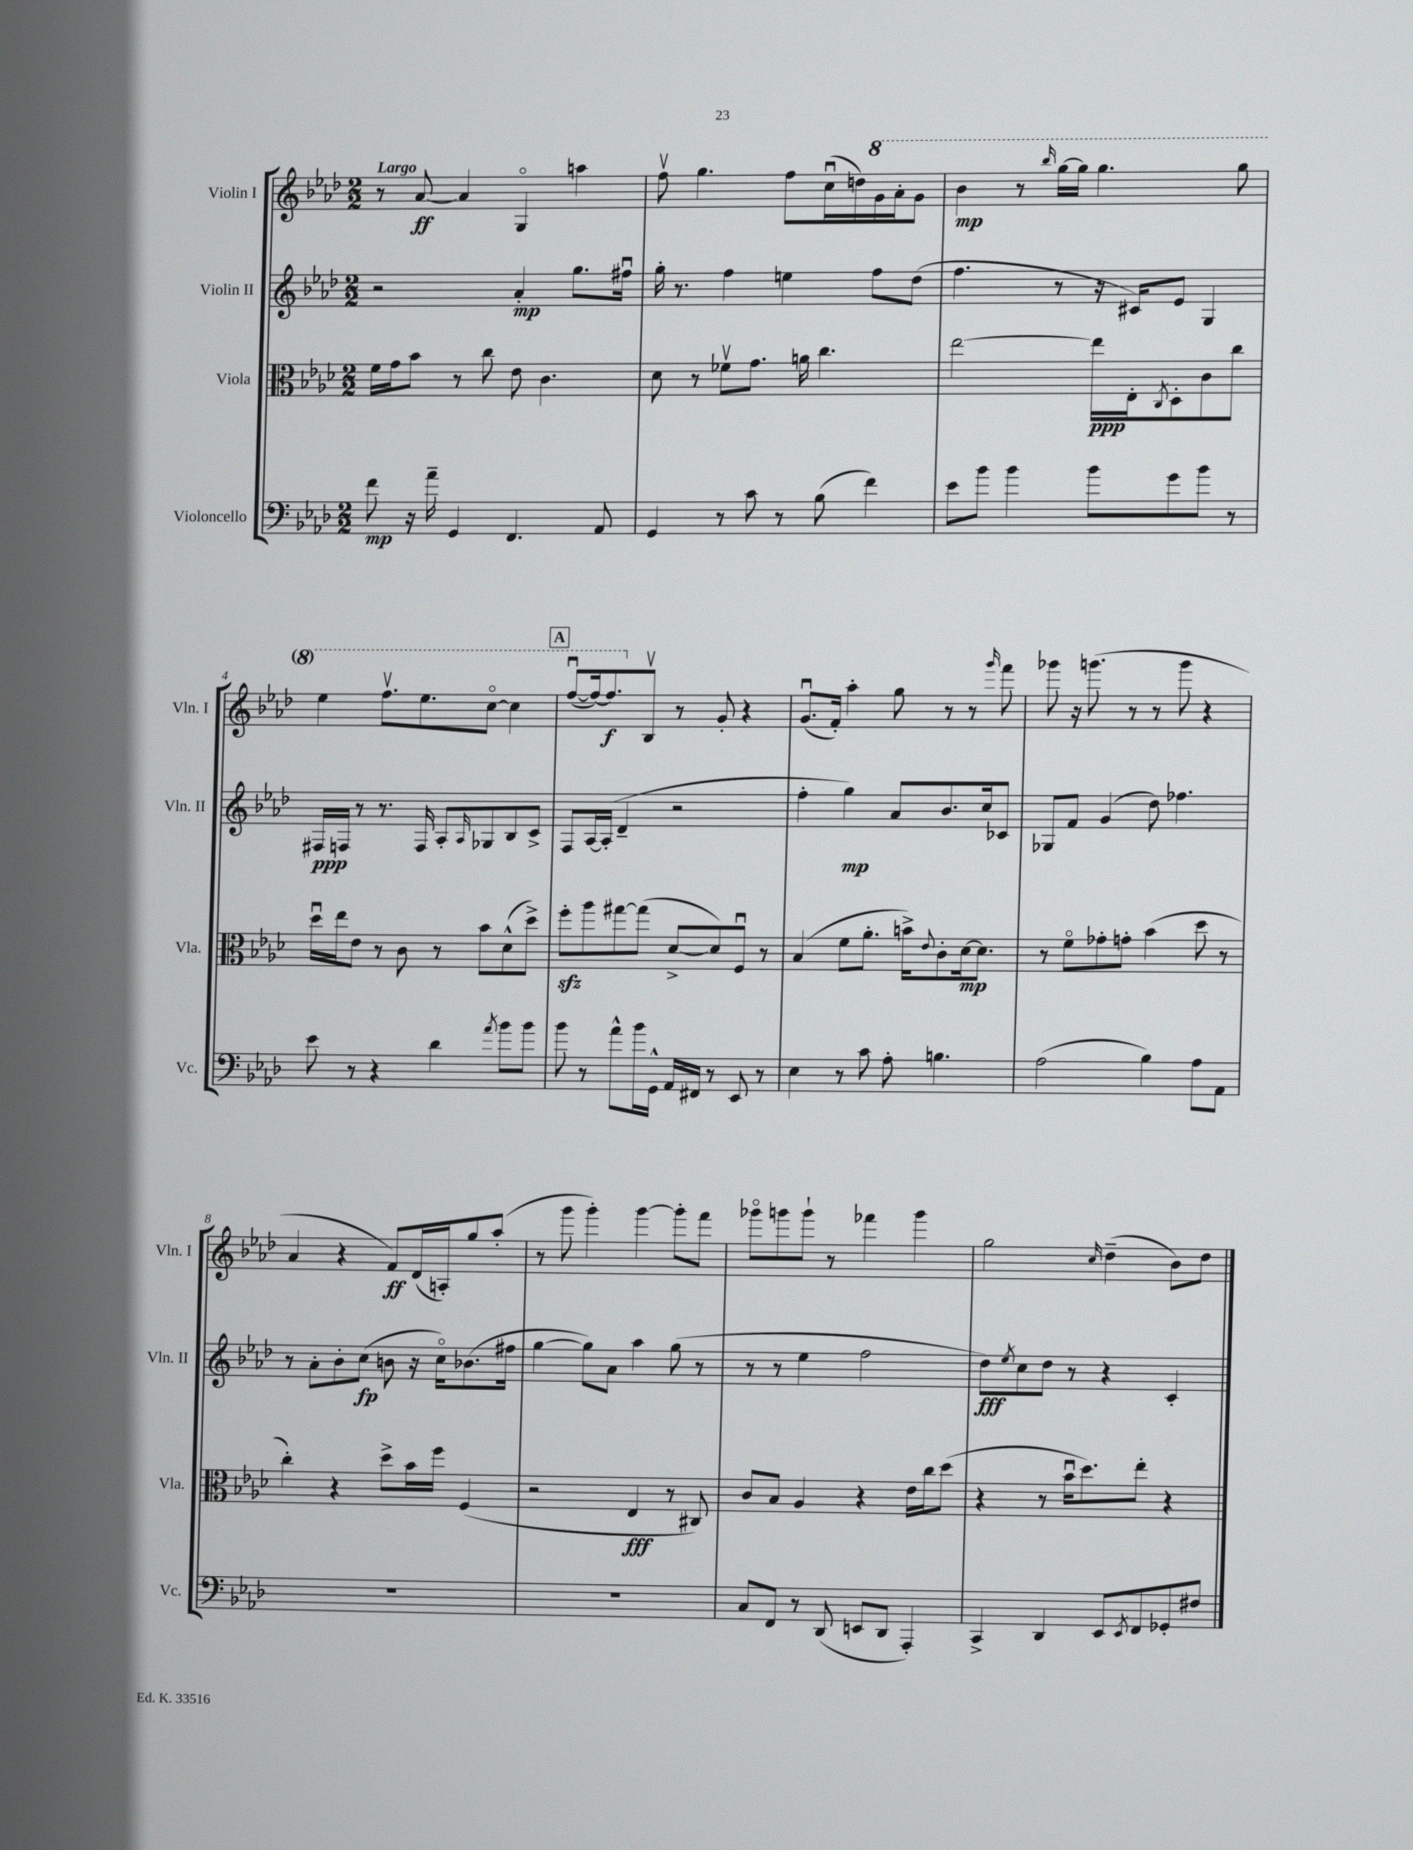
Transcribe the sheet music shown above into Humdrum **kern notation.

**kern	**kern	**kern	**kern
*staff4	*staff3	*staff2	*staff1
*clefF4	*clefC3	*clefG2	*clefG2
*k[b-e-a-d-]	*k[b-e-a-d-]	*k[b-e-a-d-]	*k[b-e-a-d-]
*M2/2	*M2/2	*M2/2	*M2/2
8f	16f	2r	8r
.	16g	.	.
16r	8b-	.	[8a-
16a-~	.	.	.
4GG	8r	.	4a-]
.	8cc	.	.
4.FF	8e-	4a-'	4Go
.	4.c	.	.
.	.	8.gg	4aa
8AA-	.	.	.
.	.	16ff#u	.
=	=	=	=
4GG	8d-	16gg'	8ffv
.	.	8.r	.
.	8r	.	4.gg
8r	8f-v	4ff	.
8c	8.g	.	.
8r	.	4ee	8ff
.	16a	.	.
(8B-	4.cc	.	(16ccu
.	.	.	16dd)
4f)	.	8ff	16gg
.	.	.	16aa-'
.	.	(8dd-	8gg
=	=	=	=
8e-	[2ee-	4.ff	4bb-
8b-	.	.	.
4b-	.	.	8r
.	.	.	16qqbbb-
.	.	8r	[16ggg
.	.	.	16ggg]
8b-	16ee-]	16r	4.ggg
.	16E-'	16c#)	.
.	8qC	.	.
8g	8D-'	8e-	.
8b-	8c	4G	.
8r	8cc	.	8ggg
=	=	=	=
8e-	16dd-u	16F#	4eee-
.	16ee-	16F	.
8r	8e-	8r	.
4r	8r	8.r	8.fffv
.	8c	.	.
.	.	16F	8.eee-
4d-	8r	8A-'	.
.	.	16qqA-	.
.	8b-	8G-	[8ccco
8qa-	.	.	.
8b-	(8d-^^	8B-	4ccc]
8b-	8dd-^)	8c^	.
=	=	=	=
8b-	8ff'	8F	([8fffu
8r	8aa-	[16A-	16fff_)
.	.	(16A-']	8.fff]
8a-^^	[8gg#	4d-~	.
16b-	(8gg#]	.	8B-v
16GG^^	.	.	.
16AA-	[8d-^	2r	8r
16FF#	.	.	.
8r	8d-])	.	8g'
8EE-	8Fu	.	4r
8r	8r	.	.
=	=	=	=
4E-	(4B-	4ff'	(8.gu
.	.	.	16f')
8r	8f	4gg)	4aa-'
8c	8.a-'	.	.
8A-'	.	8a-	8gg
.	16b^)	.	.
.	8qqe-	.	.
4.B	8c'	8.b-	8r
.	[16d-	.	8r
.	8.d-]	16cc	.
.	.	.	16qqggg
.	.	8c-	8fff
=	=	=	=
(2A-	8r	8G-	8ggg-
.	8fo	8f	16r
.	.	.	(8.ggg
.	8g-'	(4g	.
.	8g'	.	8r
4B-)	(4b-	8dd-)	8r
.	.	4.ff-	8ggg
8A-	8dd-	.	4r
8AA-	8r	.	.
=	=	=	=
1r	4cc')	8r	4a-
.	.	8a-'	.
.	4r	8b-'	4r
.	.	(8cc	.
.	8dd-^	8b	8f)
.	16b-	16r	(16d-
.	16ff	16cco)	16A')
.	(4F	(8.b-	8gg
.	.	.	(8aa-'
.	.	16ff#	.
=	=	=	=
1r	2r	[4gg	8r
.	.	.	8ggg
.	.	8gg])	4ggg')
.	.	8a-	.
.	4E-	4aa-	[4ggg
.	8r	(8gg	8ggg']
.	8C#)	8r	8fff
=	=	=	=
8C	8c	8r	8ggg-o
8FF	8B-	8r	8ggg
8r	4A-	4ee-	8ggg`
(8DD-	.	.	8r
8EE	4r	2ff	4fff-
8DD-	.	.	.
4AAA-')	16e-	.	4ggg
.	16cc	.	.
.	(8dd-	.	.
=	=	=	=
4CC^	4r	8dd-)	2gg
.	.	8qee-	.
.	.	8cc	.
4DD-	8r	8dd-	.
.	16b-u	8r	.
.	8.dd-)	.	.
.	.	.	16qqcc
8EE-	.	4r	(4dd-~
8qEE-	.	.	.
8FF	8ee-'	.	.
8GG-'	4r	4c'	8b-)
8F#	.	.	8dd-
==	==	==	==
*-	*-	*-	*-
